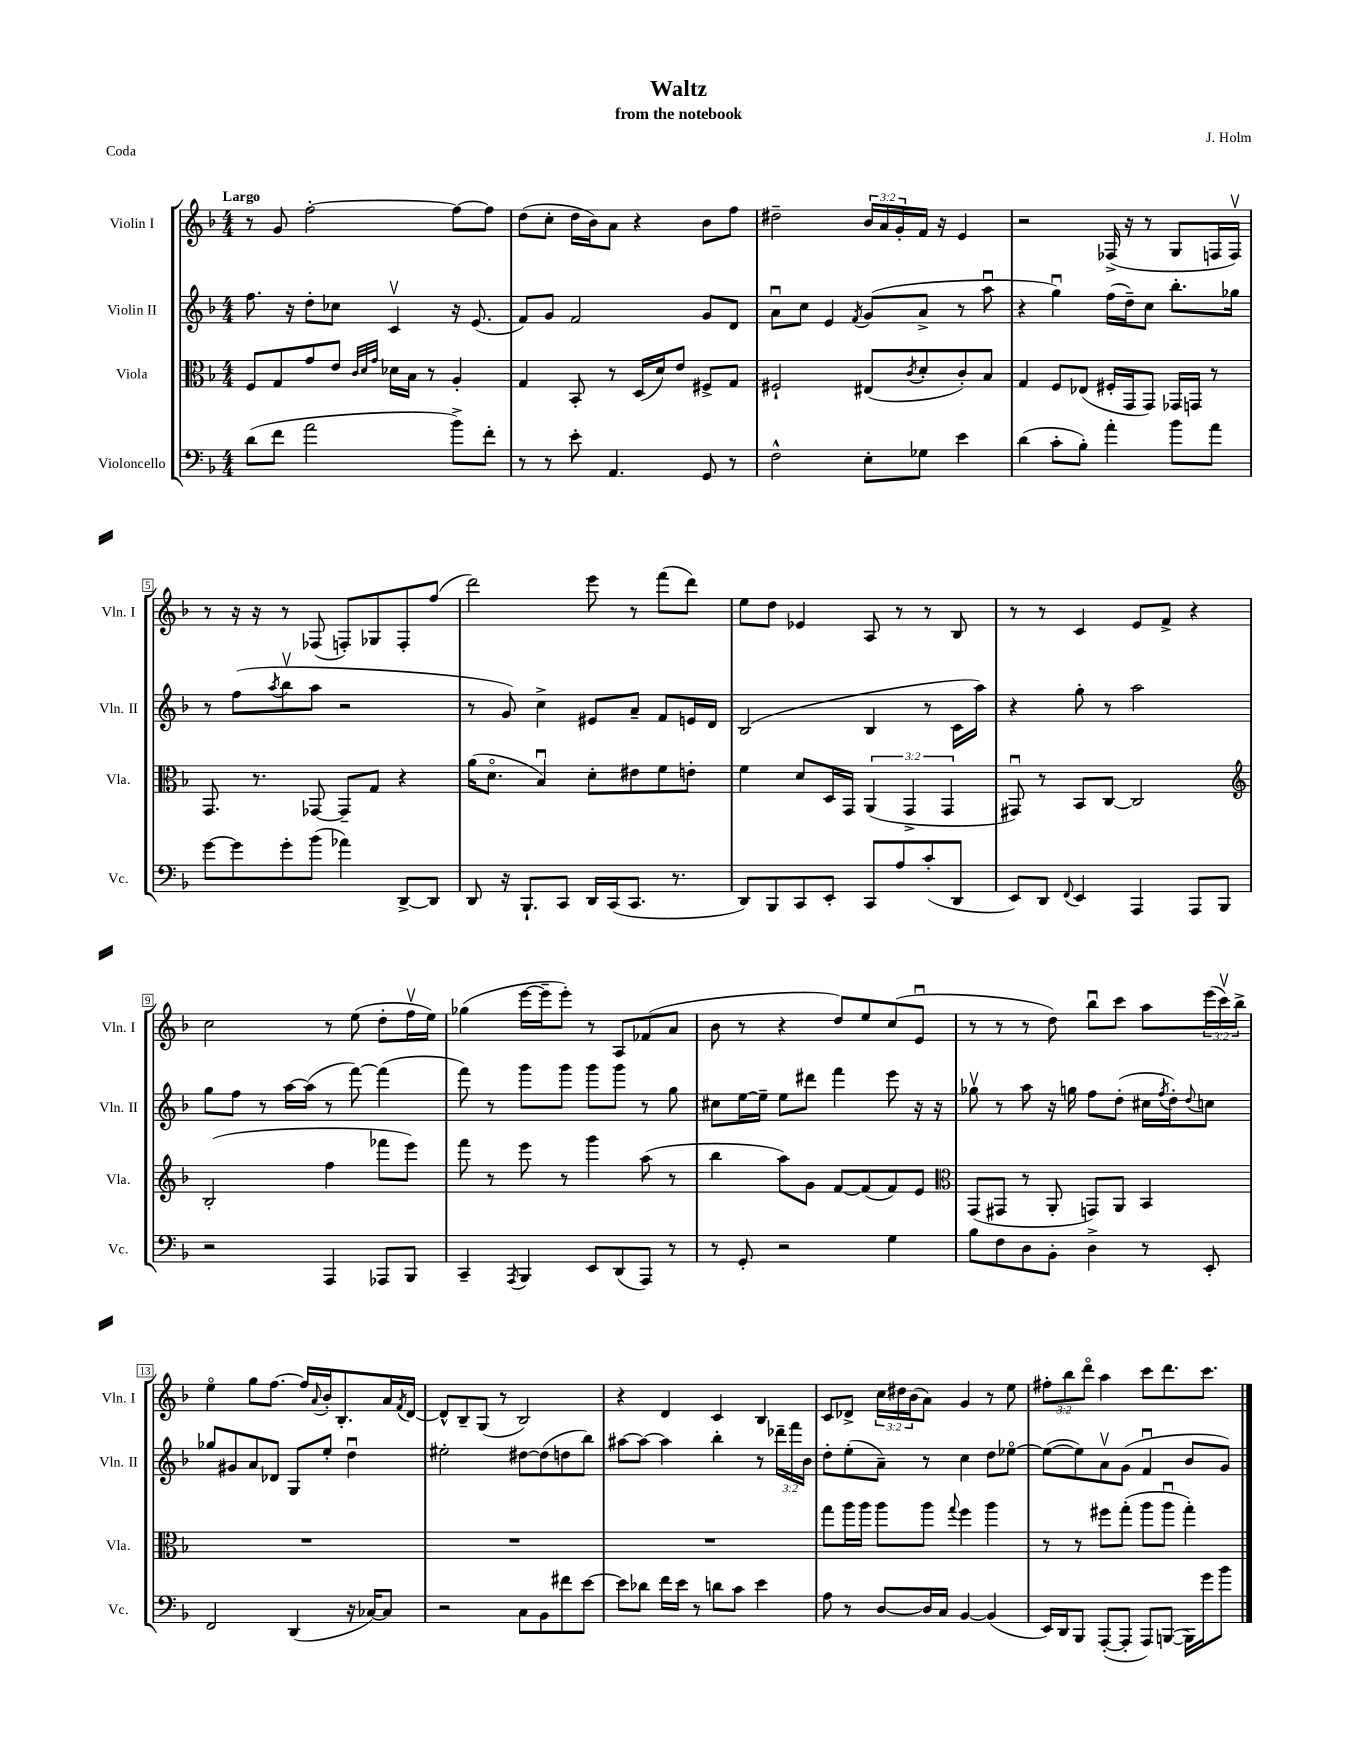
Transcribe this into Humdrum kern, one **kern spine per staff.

**kern	**kern	**kern	**kern
*part4	*part3	*part2	*part1
*staff4	*staff3	*staff2	*staff1
*I"Violoncello	*I"Viola	*I"Violin II	*I"Violin I
*I'Vc.	*I'Vla.	*I'Vln. II	*I'Vln. I
*clefF4	*clefC3	*clefG2	*clefG2
*k[b-]	*k[b-]	*k[b-]	*k[b-]
*M4/4	*M4/4	*M4/4	*M4/4
=1	=1	=1	=1
!	!	!	!LO:TX:a:B:t=Largo
(8d\L	8F/L	8.ff\	8r
8f\J	8G/	.	8g/
.	.	16r	.
2a\	8g/	8dd'\L	[2ff'\
.	8e/J	8cc-X\J	.
.	32qqc/LLL	.	.
.	32qqd/	.	.
.	32qqg/JJJ	.	.
.	16d-X\LL	4cv/	.
.	16B-\JJ	.	.
.	8r	.	.
8b-^\L)	4A'/	16r	8ff\L_
.	.	(8.e/	.
8f'\J	.	.	8ff\J]
=2	=2	=2	=2
8r	4G/	8f/L)	(8dd\L
8r	.	8g/J	8cc'\J
8e'\	8BB-'/	2f/	16dd\LL
.	.	.	16b-\J)
4.AA/	8r	.	8a\J
.	(16D/LL	.	4r
.	16d/J)	.	.
.	8e/J	.	.
8GG/	8F#X^/L	8g/L	8b-\L
8r	8G/J	8d/J	8ff\J
=3	=3	=3	=3
2F^^\	2F#X`/	8au\L	2dd#X~\
.	.	8cc\J	.
.	.	4e/	.
.	.	8qf/	.
8E'\L	(8E#X/L	(8g/L	24b-/LL
.	.	.	24a/
.	.	.	24g'/
.	8qc/	.	.
8G-X\J	8d'/	8a^/J	16f/JJ
.	.	.	16r
4e\	8c'/)	8r	4e/
.	8B-/J	8aau\	.
=4	=4	=4	=4
(4d\	4G/	4r	2r
8c'\L	8F/L	4ggu\)	.
8B-'\J)	(8E-X/J	.	.
4a'\	16F#X'/LL	(16ff\LL	(16F-X^/
.	16GG/J	16dd~\J)	16r
.	8GG/J)	8cc\J	8r
8b-\L	16GG-X/LL	8.bb-'\L	8G/L
.	16GGn/JJ	.	.
8a\J	8r	.	16Fn/L
.	.	16gg-X\Jk	16Fv/JJ)
!!LO:LB:g=z
=5	=5	=5	=5
[8g\L	8.GG/	8r	8r
8g\]	.	(8ff\L	16r
.	8.r	.	16r
.	.	8qaa/	.
8g'\	.	8bb-v\	8r
(8b-\J	[8GG-X/	8aa\J	(8F-X/
4a-X\)	8GG-~/L]	2r	8Fn'/L)
.	8G/J	.	8G-X/
[8DD^/L	4r	.	8F'/
8DD/J]	.	.	(8ff/J
=6	=6	=6	=6
8DD/	(16a\KL	8r	2ddd\)
.	8.d\J	.	.
16r	.	8g/)	.
8.BBB-`/L	.	.	.
.	4B-u/)	4cc^\	.
8CC/J	.	.	.
16DD/LL	8d'\L	8e#X/L	8eee\
(16CC/J	.	.	.
8.CC/J	8e#X\	8a~/J	8r
.	8f\	8f/L	(8fff\L
8.r	.	.	.
.	8en'\J	16en/L	8ddd\J)
.	.	16d/JJ	.
=7	=7	=7	=7
8DD/L)	4f\	(2B-/	8ee\L
8BBB-/	.	.	8dd\J
8CC/	8d/L	.	4e-X/
8EE'/J	16D/L	.	.
.	16GG/JJ	.	.
8CC/L	(6AA/	4B-/	8A/
8A/	.	.	8r
.	6GG^/	.	.
(8c'/	.	8r	8r
.	6GG/	.	.
8DD/J	.	16c\LL	8B-/
.	.	16aa\JJ)	.
=8	=8	=8	=8
8EE/L)	8GG#Xu/)	4r	8r
8DD/J	8r	.	8r
8qqFF/	.	.	.
4EE/	8BB-/L	8gg'\	4c/
.	[8C/J	8r	.
4AAA/	2C/]	2aa\	8e/L
.	.	.	8f^/J
8AAA/L	.	.	4r
8BBB-/J	.	.	.
!!LO:LB:g=z
=9	=9	=9	=9
*	*clefG2	*	*
2r	(2B-'/	8gg\L	2cc\
.	.	8ff\J	.
.	.	8r	.
.	.	[16aa\LL	.
.	.	(16aa\JJ]	.
4AAA/	4ff\	8r	8r
.	.	[8fff\)	(8ee\
8AAA-X/L	8fff-X\L	(4fff\]	8dd'\L
8BBB-/J	8eee\J)	.	16ffv\L
.	.	.	16ee\JJ)
=10	=10	=10	=10
4CC~/	8fff\	8fff\)	(4gg-X\
.	8r	8r	.
8qAAA/	.	.	.
4BBB-/	8eee\	8ggg\L	[16eee\LL
.	.	.	16eee~\J]
.	8r	8ggg\J	8eee'\J)
8EE/L	4ggg\	8ggg\L	8r
(8DD/	.	8ggg\J	8A/L
8AAA/J)	(8aa\	8r	(8f-X/
8r	8r	8gg\	8a/J
=11	=11	=11	=11
8r	4bb-\	8cc#X\L	8b-\
8GG'/	.	[16ee\L	8r
.	.	16ee~\JJ]	.
2r	8aa\L)	8ee\L	4r
.	8g\J	8ddd#X\J	.
.	[8f/L	4fff\	8dd/L)
.	(8f/]	.	8ee/
4G\	8f/)	8eee\	(8cc/
.	8e/J	16r	8eu/J
.	.	16r	.
=12	=12	=12	=12
*	*clefC3	*	*
8B-\L	(8GG/L	8gg-Xv\	8r
8F\	8GG#X/J	8r	8r
8D\	8r	8aa\	8r
8BB-'\J	8AA'/	16r	8dd\)
.	.	16ggn\	.
4D^\	8GGn/L)	8ff\L	8bb-u\L
.	8AA/J	(8dd'\J	8ccc\J
8r	4BB-/	16cc#X\LL	8aa\L
.	.	8qff/	.
.	.	16dd'\J)	.
.	.	8qqdd/	.
8EE'/	.	8ccn\J	(24eee\L
.	.	.	24cccv\)
.	.	.	24bb-^\JJ
!!LO:LB:g=z
=13	=13	=13	=13
2FF/	1r	8gg-X/L	4ee\
.	.	8g#X/	.
.	.	8a/	8gg\L
.	.	8d-X/J	[8.ff\J
(4DD/	.	8G/L	.
.	.	.	16ff/LL]
.	.	.	8qqa/
.	.	8ee'/J	16b-'/J
.	.	.	8.B-'/
16r	.	4ddu\	.
[16C-X/KL)	.	.	.
8C-/J]	.	.	16a/L
.	.	.	8qf/
.	.	.	[16d/JJ
=14	=14	=14	=14
2r	1r	2ee#X'\	8d^^/L]
.	.	.	8B-~/
.	.	.	(8G/J
.	.	.	8r
8C\L	.	[8dd#X\L	2B-/)
8BB-\	.	(8dd#\]	.
8f#X\	.	8ddn\	.
[8e\J	.	8bb-\J)	.
=15	=15	=15	=15
8e\L]	1r	[8aa#X\L	4r
8d-X\J	.	8aa#\J_	.
16f\LL	.	4aa#\]	4d/
16e\JJ	.	.	.
8r	.	.	.
8dn\L	.	4bb-'\	4c/
8c\J	.	.	.
4e\	.	8r	4B-/
.	.	24ddd-X~\LL	.
.	.	24fff\	.
.	.	24b-\JJ	.
=16	=16	=16	=16
8A\	8gg\L	8dd'\L	8c/L
8r	16aa\L	(8ee'\	8d-X^/J
.	16aa\JJ	.	.
[8D/L	8aa\L	8a~\J)	24cc\LL
.	.	.	24dd#X\
.	.	.	(24b-\J
16D/L]	8aa\J	8r	8a\J)
16C/JJ	.	.	.
.	8qqgg/	.	.
[4BB-/	4ff\	4cc\	4g/
(4BB-/]	4aa\	8dd\L	8r
.	.	[8ee-X\J	8ee\
=17	=17	=17	=17
16EE/LL)	8r	(8ee-\L_	12ff#X'\L
16DD/J	.	.	.
.	.	.	12bb-\
8BBB-/J	8r	8ee-\])	.
.	.	.	12ddd\J
([8AAA'/L	8ff#X\L	8av\	4aa\
8AAA'/J]	(8gg'\J	(8g\J	.
8AAA/L)	8aa\L	4fu/	8ccc\L
([8BBBn/J	8aau\J	.	8.ddd\
16BBB\LL])	4gg'\)	8b-/L	.
16g\J	.	.	8.ccc\J
8b-\J	.	8g/J)	.
==	==	==	==
*-	*-	*-	*-
